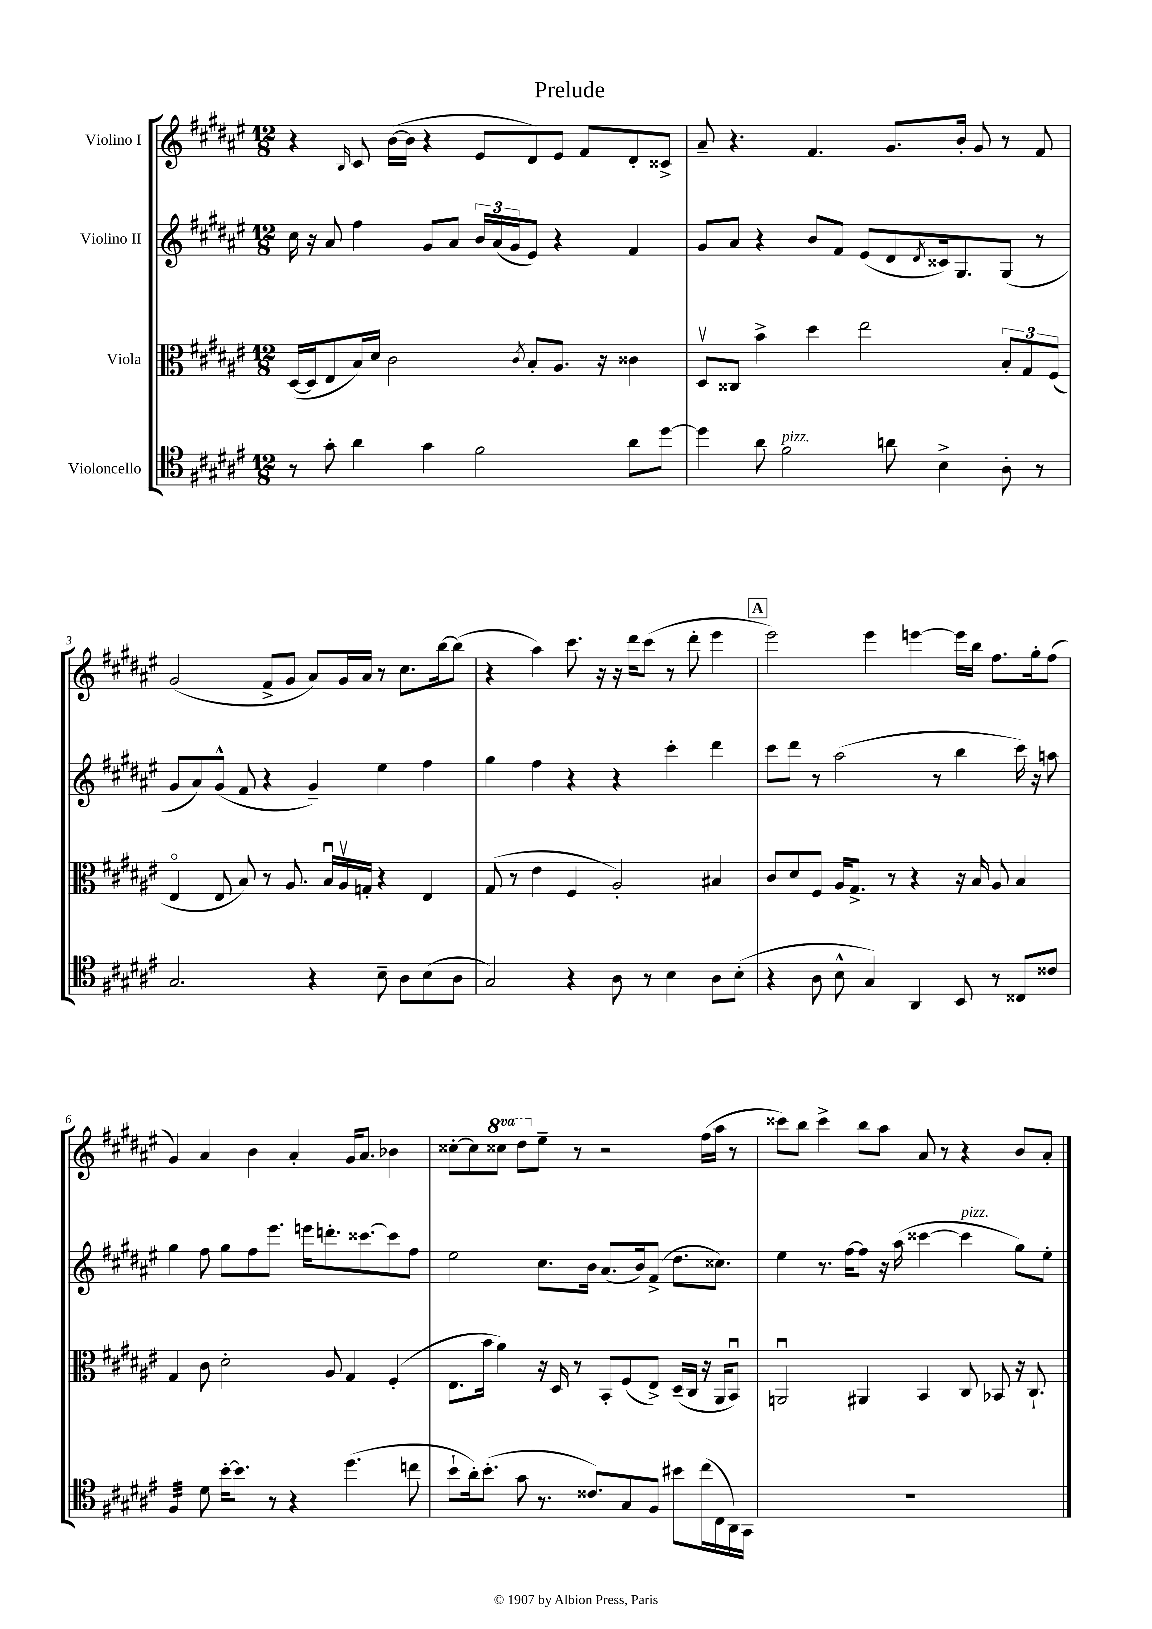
\header { title = "Prelude" }
<<
\new StaffGroup <<
\new Staff = "s0" \with { instrumentName = "Violino I" } {
    \clef treble \key fis \major \numericTimeSignature \time 12/8 \set Staff.ottavationMarkups = #ottavation-simple-ordinals
    r4 \grace { b16 } cis'8 b'16~( b'16 r4 eis'8 dis'8) eis'8 fis'8 dis'8-. cisis'8-> |
    ais'8-- r4. fis'4. gis'8. b'16-. gis'8 r8 fis'8 |
    gis'2( fis'8-> gis'8 ais'8) gis'16 ais'16 r8 cis''8. b''16~ b''8( |
    r4 ais''4) cis'''8. r16 r16 dis'''16 cis'''8( r8 dis'''8-. eis'''4 |
    \mark \markup { \box "A" } eis'''2) eis'''4 e'''4~ e'''16 b''16 fis''8. gis''16-. fis''8( |
    gis'4) ais'4 b'4 ais'4-. gis'16 ais'8. bes'4 |
    cisis''8~-. cisis''8 \ottava #1 cisis'''8 dis'''8 \ottava #0 eis''8-- r8 r2 fis''16( ais''16 r8 |
    cisis'''8) b''8 cisis'''4-> b''8 ais''8 ais'8 r8 r4 b'8 ais'8-. \bar "|." |
}
\new Staff = "s1" \with { instrumentName = "Violino II" } {
    \clef treble \key fis \major \numericTimeSignature \time 12/8
    cis''16 r16 ais'8 fis''4 gis'8 ais'8 \tuplet 3/2 { b'16 ais'16( gis'16 } eis'8) r4 fis'4 |
    gis'8 ais'8 r4 b'8 fis'8 eis'8( dis'8 \acciaccatura { dis'8 } cisis'16) gis8. gis8( r8 |
    gis'8 ais'8) gis'8-^( fis'8 r4 gis'4--) eis''4 fis''4 |
    gis''4 fis''4 r4 r4 cis'''4-. dis'''4 |
    \mark \markup { \box "A" } cis'''8 dis'''8 r8 ais''2( r8 b''4 cis'''16) r16 a''8 |
    gis''4 fis''8 gis''8 fis''8 eis'''8. e'''16 d'''8.-. cisis'''8.~ cisis'''8 fis''8 |
    eis''2 cis''8. b'16 ais'8.( b'16) fis'8->( dis''8. cisis''8.) |
    eis''4 r8. fis''16~ fis''8 r16 ais''16( cisis'''4~ cisis'''4^\markup { \italic "pizz." } gis''8) eis''8-. \bar "|." |
}
\new Staff = "s2" \with { instrumentName = "Viola" } {
    \clef alto \key fis \major \numericTimeSignature \time 12/8
    dis16~( dis16 eis8 b16) dis'16 cis'2 \acciaccatura { cis'8 } b8-. ais8. r16 cisis'4 |
    dis8\upbow cisis8 b'4-> dis''4 eis''2 \tuplet 3/2 { b8-. gis8 fis8( } |
    eis4\flageolet eis8 b8) r8 ais8. b16\downbow ais16\upbow g16-. r4 eis4 |
    gis8( r8 eis'4 fis4 ais2-.) bis4 |
    \mark \markup { \box "A" } cis'8 dis'8 fis8 ais16 gis8.-> r8 r4 r16 b16 ais8 b4 |
    gis4 cis'8 dis'2-. ais8 gis4 fis4-.( |
    eis8. b'16 ais'4) r16 dis16 r8 b,8-. fis8( eis8->) dis16--( cis16 r16 ais,16 b,8\downbow) |
    a,2\downbow ais,4 b,4 cis8 bes,8 r16 cis8.-! \bar "|." |
}
\new Staff = "s3" \with { instrumentName = "Violoncello" } {
    \clef tenor \key fis \major \numericTimeSignature \time 12/8
    r8 gis'8-. ais'4 gis'4 fis'2 ais'8 dis''8~ |
    dis''4 ais'8 fis'2^\markup { \italic "pizz." } a'8 b4-> ais8-. r8 |
    gis2. r4 b8-- ais8 b8( ais8 |
    gis2) r4 ais8 r8 b4 ais8 b8-.( |
    \mark \markup { \box "A" } r4 ais8 b8-^ gis4) ais,4 b,8 r8 cisis8 cisis'8 |
    fis4:32 dis'8 b'16~-. b'8. r8 r4 dis''4.( c''8 |
    b'8-! ais'16-.) b'8.-.( gis'8 r8. cisis'8.) gis8 fis8 bis'8 cis''16( cis16 ais,16) gis,16 |
    R1. \bar "|." |
}
>>
>>
